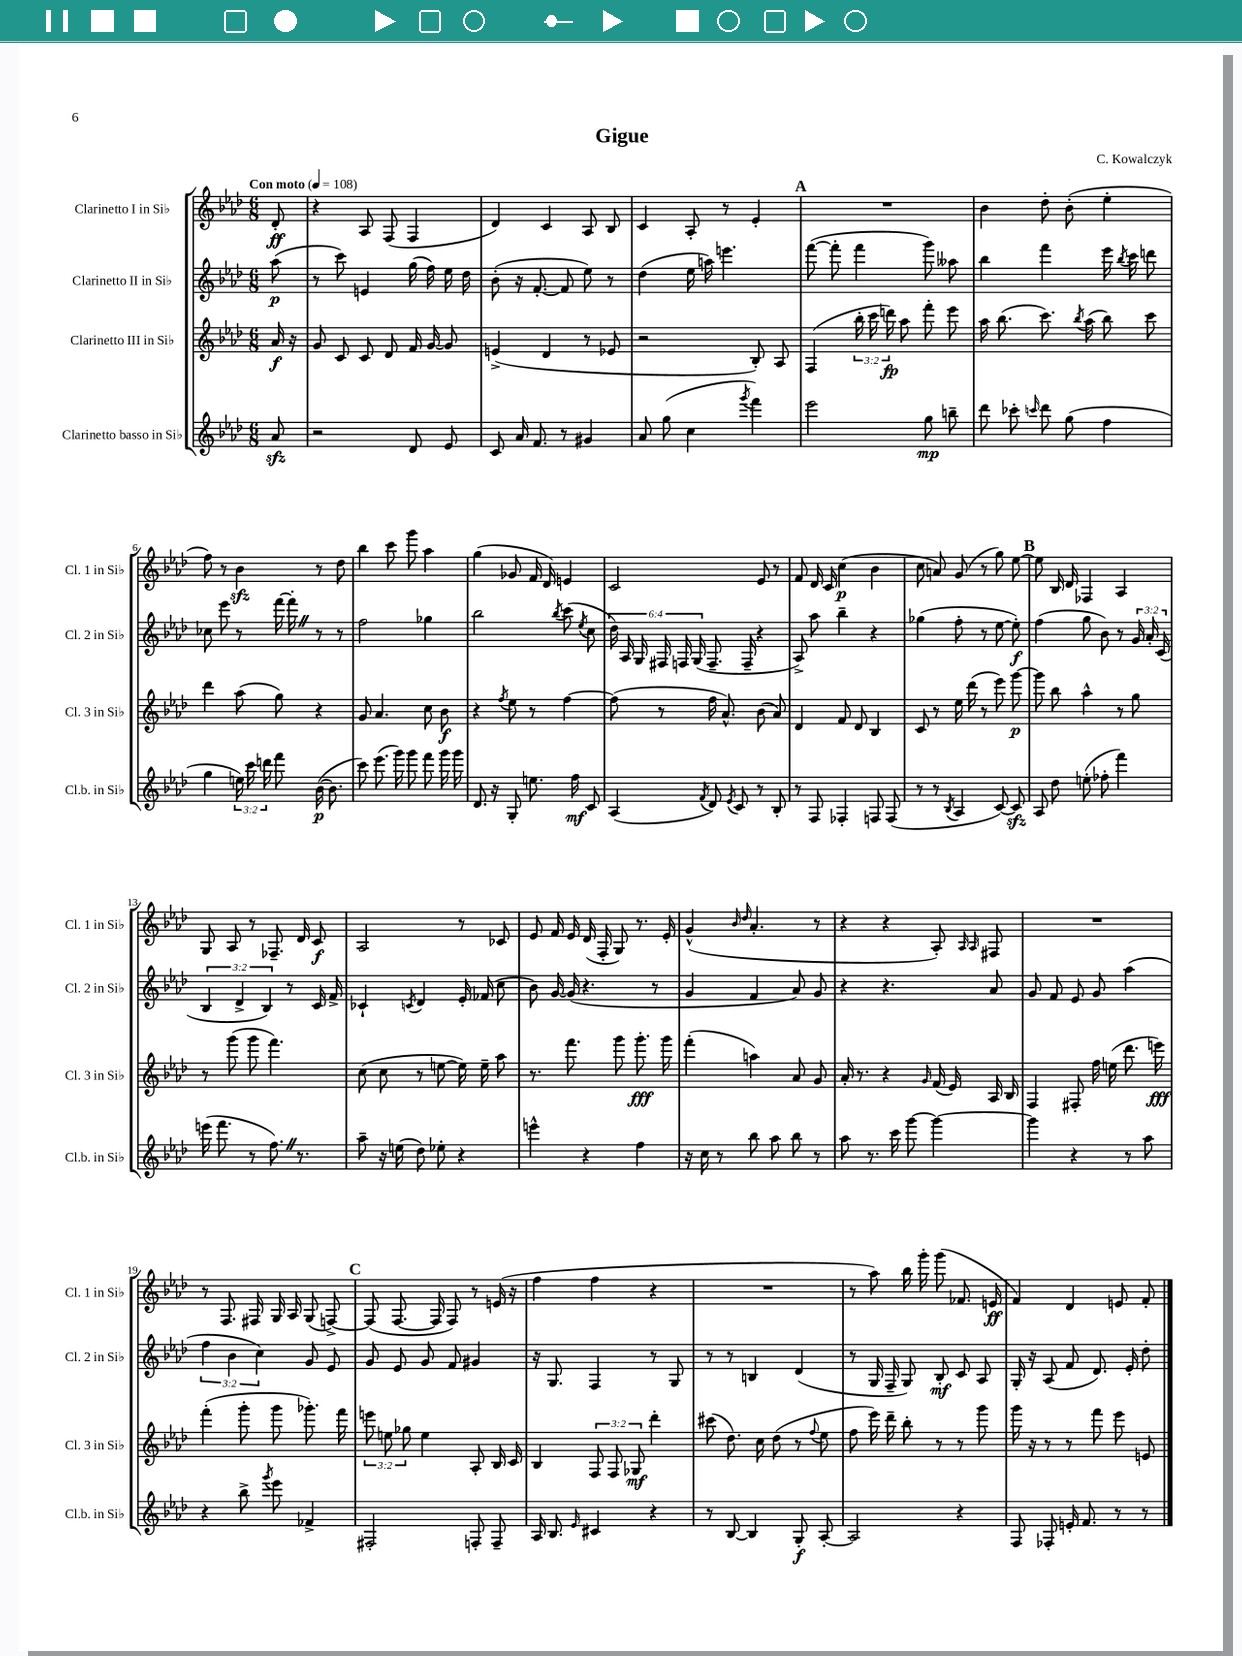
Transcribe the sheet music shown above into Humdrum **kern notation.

**kern	**kern	**kern	**kern
*staff4	*staff3	*staff2	*staff1
*clefG2	*clefG2	*clefG2	*clefG2
*k[b-e-a-d-]	*k[b-e-a-d-]	*k[b-e-a-d-]	*k[b-e-a-d-]
*M6/8	*M6/8	*M6/8	*M6/8
*MM108	*MM108	*MM108	*MM108
8a-/	16a-/	(8aa-\	8d-'/
.	16r	.	.
=	=	=	=
2r	8g/	8r	4r
.	8c/	8ccc\)	.
.	8c/	4e/	8A-/
.	8d-/	.	(8F/
8d-/	16f/	(16gg\	4F/
.	[16g/	16ff\)	.
8e-/	8g/]	16ee-\	.
.	.	16dd-\	.
=	=	=	=
8c/	(4e^/	(8b-'\	4d-/)
16a-/	.	16r	.
8.f/	.	[8.f'/	.
.	4d-/	.	4c/
8r	.	8f/]	.
4g#/	8r	8ee-\)	8A-/
.	8e-/	8r	8B-/
=	=	=	=
8a-/	2r	(4dd-\	4c/
(8gg\	.	.	.
4cc\	.	16ee-\	8A-'/
.	.	16aa\)	.
.	.	4.eee\	8r
8qggg/	.	.	.
4fff\)	8B-'/)	.	4e-'/
.	8A-/	.	.
=	=	=	=
2eee-\	(4F/	([8fff\	2.r
.	.	8fff'\]	.
.	24bb-'\	4fff\	.
.	24ccc\	.	.
.	24ddd\)	.	.
.	8aa-\	.	.
8gg\	8fff'\	8ggg\)	.
8bb~\	8eee-\	8aa--\	.
=	=	=	=
8ddd-\	16aa-\	4bb-\	4b-\
.	(8.bb-\	.	.
8ccc-'\	.	.	.
16qqccc/	.	.	.
8ddd-\	8.ccc\)	4fff\	8dd-'\
(8gg\	.	.	(8b-'\
.	8qbb-/	.	.
.	(16aa-\	.	.
4ff\	8bb-\)	16eee-\	4ee-'\
.	.	8qbb-/	.
.	.	16ccc\	.
.	8ccc\	8ddd\	.
=	=	=	=
4gg\	4ddd-\	8cc-\	8ff\)
.	.	8eee-\	8r
24ee\)	(8aa-\	8r	4b-\
24ccc\	.	.	.
24ddd\	.	.	.
8fff\	8gg\)	[16fff\	.
.	.	16fff'\]	.
([16b-\	4r	8r	8r
8.b-\]	.	.	.
.	.	8r	8dd-\
=	=	=	=
8ccc\)	8g/	2ff\	4bb-\
(8.eee-\	4.a-/	.	.
.	.	.	8ccc\
16ggg\)	.	.	.
8ggg\	.	.	8ggg\
8fff\	8cc\	4gg-\	4aa-\
16ggg\	8b-\	.	.
16ggg\	.	.	.
=	=	=	=
8.d-/	4r	2bb-\	(4gg\
16r	.	.	.
.	8qff/	.	.
8G'/	8ee-\	.	8g-/
8.ee\	8r	.	16f/
.	.	.	16d-/)
.	.	8qbb-/	.
.	[4ff\	(8ccc\	4e/
16ff\	.	.	.
.	.	8qee-/	.
8c/	.	8cc\	.
=	=	=	=
(4A-/	(8ff\]	24dd-\)	2c/
.	.	24A-/	.
.	.	24G/	.
.	8r	24F#/	.
.	.	24F/	.
.	.	(24G/	.
8qf/	.	.	.
8d-/)	16ff\	8.F~/	.
.	8.a-^^/)	.	.
8qe-/	.	.	.
8c/	.	.	.
.	.	16F~/	.
8r	(8b-\	4r	8e-/
8B-'/	8a-/)	.	8r
=	=	=	=
8r	4d-/	8A-^/)	8f/
8F/	.	8aa-\	16d-/
.	.	.	16c/
4F-'/	8f/	4bb-~\	(4cc\
.	8d-/	.	.
8F/	4B-/	4r	4b-\
(8F/	.	.	.
=	=	=	=
8r	8c/	(4gg-\	8cc\
8r	8r	.	8a/)
8qB-/	.	.	.
4A-/	16ee-\	8ff'\	(8g/
.	(16ddd-\	.	.
.	8r	8r	8r
[8c/)	8eee-\)	[8ee-\	8gg\)
8c/]	[8ggg\	8ee-'\])	[8ee-\
=	=	=	=
8A-/	8ggg\]	(4ff\	8ee-\]
8dd-\	8bb-\	.	16B-/
.	.	.	16d-/
(8ee'\	4aa-^^\	8gg\	4F-/
8ff-'\	.	8b-\)	.
4fff\)	8r	8r	4A-/
.	8gg\	24g/	.
.	.	24a-'/	.
.	.	(24c/	.
=	=	=	=
(16eee\	8r	6B-/	8G/
8.fff\	.	.	.
.	(8ggg\	.	8A-/
.	.	6d-^/	.
8r	8ggg\	.	8r
.	.	6B-/)	.
8.ff\)	4.fff\)	.	8.F-~/
.	.	8r	.
8.r	.	.	16d-/
.	.	16c/	8c/
.	.	16f^/	.
=	=	=	=
8aa-~\	(8cc\	4c-`/	2A-/
16r	8cc\	.	.
(16ee\	.	.	.
.	.	8qc/	.
8dd-\)	8r	4d-/	.
8ee-'\	[8ee\	.	.
4r	16ee\])	16e-'/	8r
.	16ee~\	(16f-/	.
.	8aa-\	8cc\	8c-/
=	=	=	=
4eee^^\	8.r	8b-\)	8e-/
.	.	[16g/	16f/
.	8.fff\	(16g/]	16e-/
4r	.	4.r	(16d-/
.	.	.	16F'/
.	8ggg\	.	8G/)
4ff\	8.ggg'\	.	8.r
.	.	8r	.
.	16ggg\	.	16e-'/
=	=	=	=
16r	(4fff'\	4g/	(4g^^/
16cc\	.	.	.
8r	.	.	.
.	.	.	16qqb-/
.	.	.	16qqdd-/
8bb-\	4aa\)	4f/	4.a-'/
8aa-\	.	.	.
8bb-\	8a-/	8a-/)	.
8r	8g/	8g/	8r
=	=	=	=
8aa-\	16a-'/	4r	4r
.	8.r	.	.
8.r	.	.	.
.	4r	4.r	4r
16ccc\	.	.	.
[8ggg\	.	.	.
.	16qqg/	.	.
4ggg\_	(16f/	.	8A-'/)
.	16e-/)	.	.
.	.	.	16qqA-/
.	.	.	16qqA-/
.	16A-/	8a-/	8F#/
.	16B-/	.	.
=	=	=	=
4ggg\]	4F/	8g/	2.r
.	.	8f/	.
4r	8F#'/	8e-/	.
.	16ff\	8g/	.
.	(16ee\	.	.
8r	8.ddd-\	(4aa-\	.
8aa-\	.	.	.
.	16eee\)	.	.
=	=	=	=
4r	(4fff'\	6ff\	8r
.	.	.	8.F/
.	.	6b-\	.
8bb-^\	8ggg'\	.	.
.	.	.	16F#/
.	.	6cc\)	.
8qggg/	.	.	.
8eee-\	8ggg\	.	16G/
.	.	.	16A-/
4f-^/	8.ggg-'\)	8g/	(8G/
.	.	8e-/	[8F^/)
.	16fff\	.	.
=	=	=	=
2F#'/	12eee\	8g/	(8F/]
.	12ee\	.	.
.	.	8e-/	[8.F/
.	12gg-\	.	.
.	4ee\	8g/	.
.	.	.	16F/]
.	.	8f/	8F/)
8F'/	8A-'/	4g#/	8r
8F~/	16B-/	.	(16e/
.	16c/	.	16r
=	=	=	=
16A-/	4B-/	16r	4ff\
8.B-/	.	8.G/	.
16qqe-/	.	.	.
4c#/	12F/	4F/	4ff\
.	12F/	.	.
.	12G-/	.	.
4r	4ddd-'\	8r	4r
.	.	8G/	.
=	=	=	=
8r	(8ccc#\	8r	2.r
[8B-/	8.dd-\)	8r	.
4B-/]	.	4B/	.
.	16cc\	.	.
.	(8dd-\	.	.
8G'/	8r	(4d-/	.
.	8qqff/	.	.
[8A-'/	8ee-\	.	.
=	=	=	=
2A-/]	8ff\	8r	8r
.	16eee-\)	16G/	8aa-\)
.	16ddd-~\	16F~/	.
.	8bb-'\	8G/)	16bb-\
.	.	.	16ggg'\
.	8r	8B-'/	(8ggg\
4r	8r	8c/	8.f-/
.	8ggg\	8A-/	.
.	.	.	16e/
=	=	=	=
8F/	16ggg\	16G'/	4f/)
.	16r	16r	.
8F-'/	8r	(8A-/	.
16e'/	8r	8f/	4d-/
8.f/	.	.	.
.	8fff\	8.d-/)	.
8r	8eee-\	.	8e/
.	.	16e-'/	.
8r	8e/	8dd-'\	8f'/
==	==	==	==
*-	*-	*-	*-
